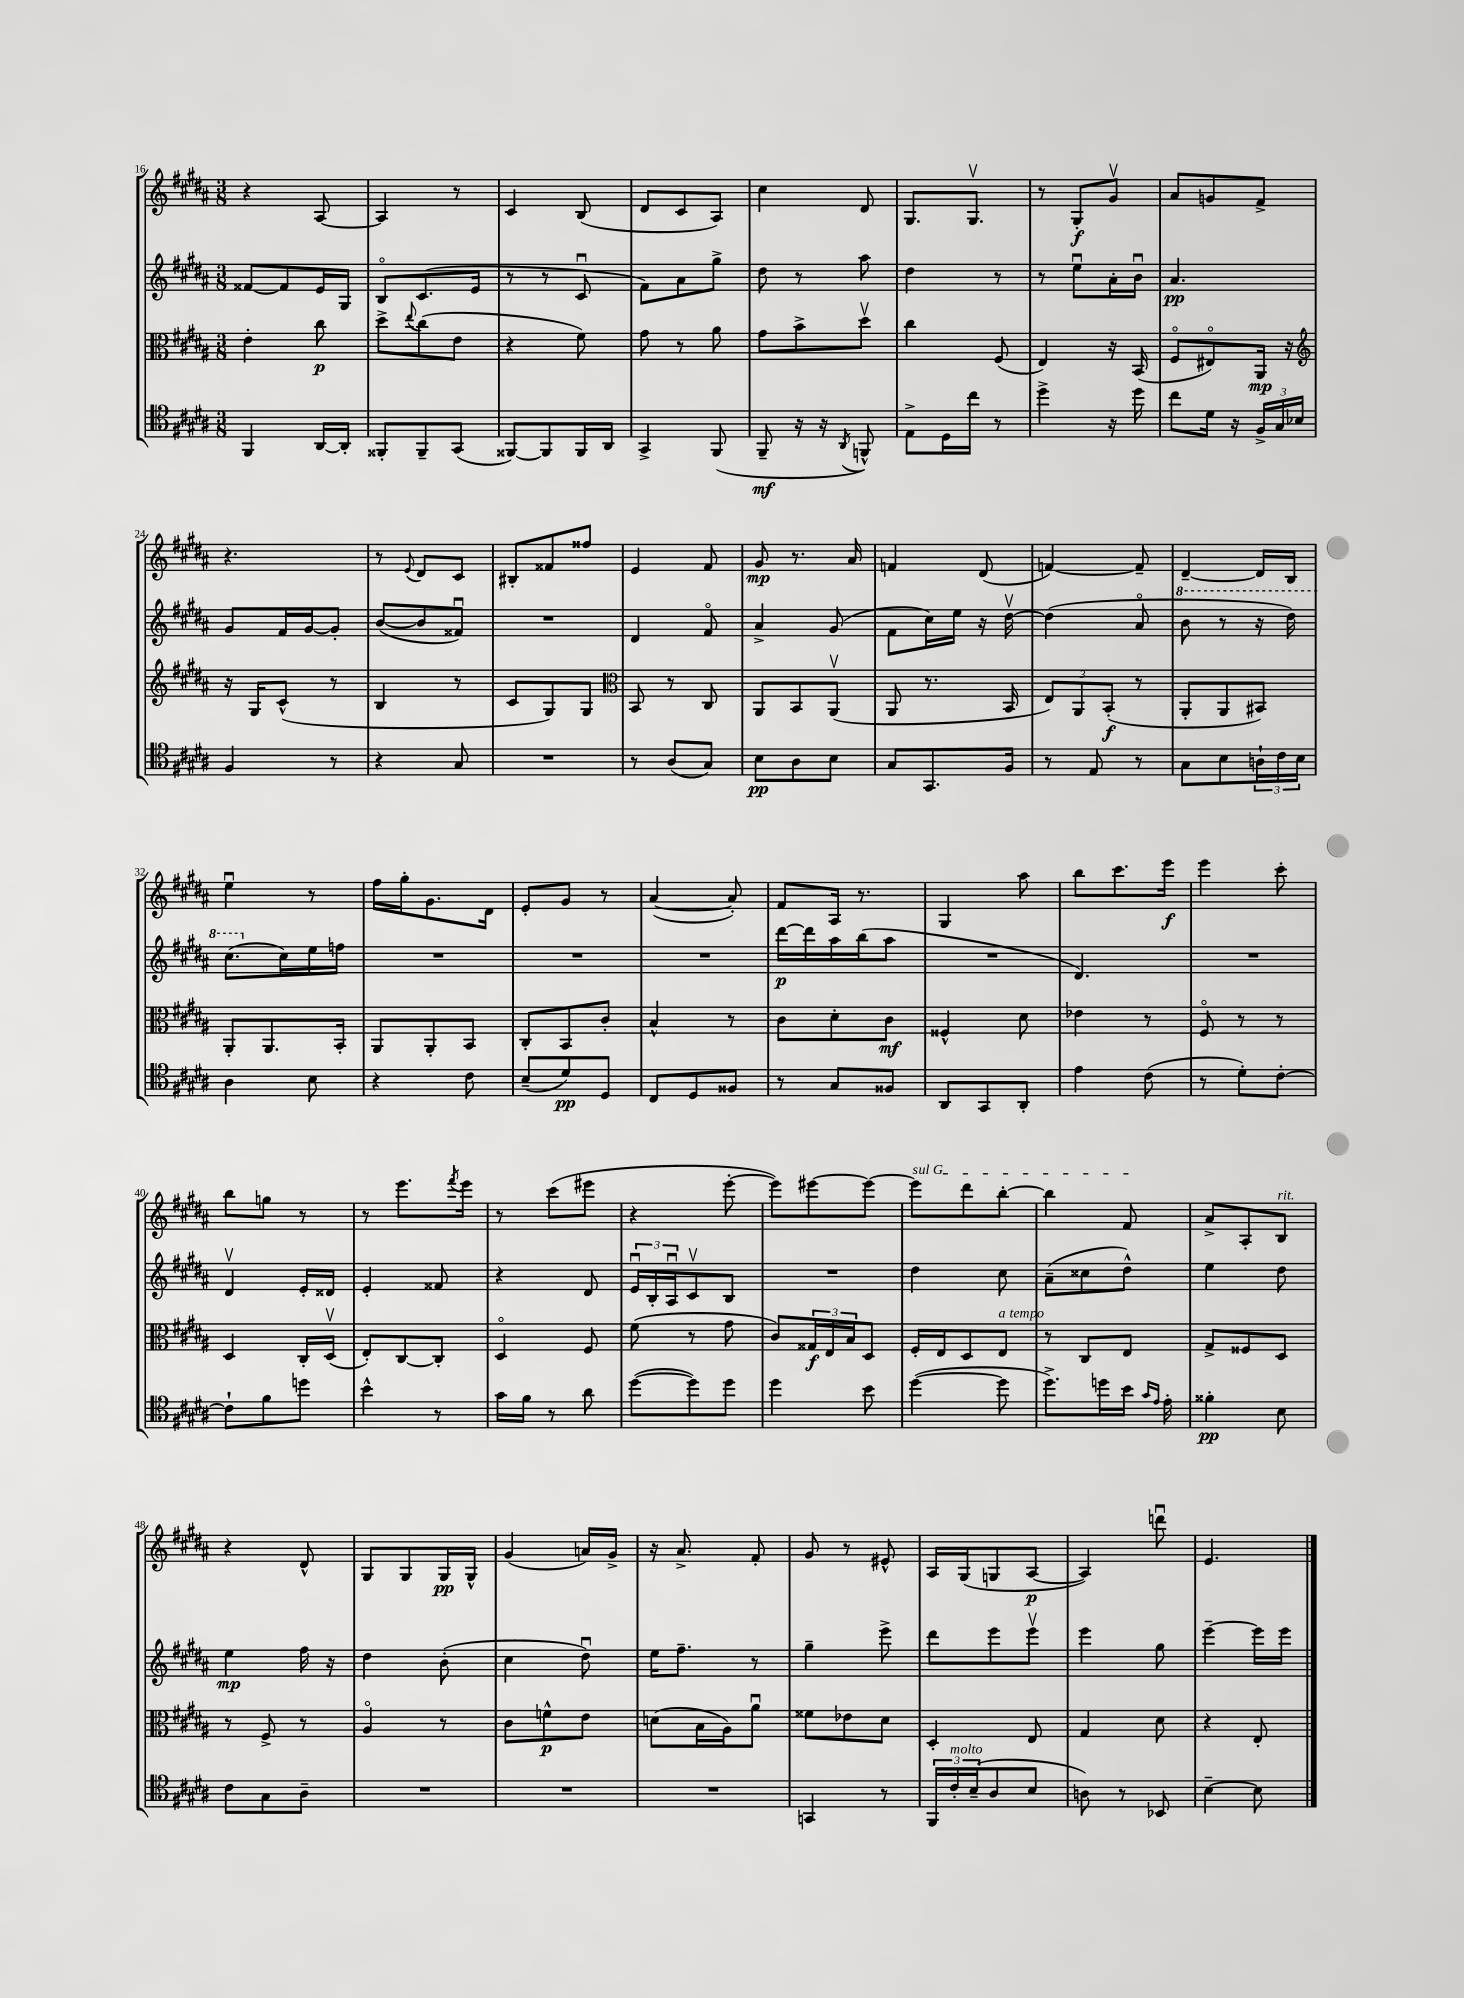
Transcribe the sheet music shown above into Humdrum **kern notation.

**kern	**dynam	**kern	**dynam	**kern	**dynam	**kern	**dynam
*part4	*part4	*part3	*part3	*part2	*part2	*part1	*part1
*staff4	*staff4	*staff3	*staff3	*staff2	*staff2	*staff1	*staff1
*clefC4	*	*clefC3	*	*clefG2	*	*clefG2	*
*k[f#c#g#d#a#]	*	*k[f#c#g#d#a#]	*	*k[f#c#g#d#a#]	*	*k[f#c#g#d#a#]	*
*M3/8	*	*M3/8	*	*M3/8	*	*M3/8	*
=16	=16	=16	=16	=16	=16	=16	=16
4FF#/	.	4e'\	.	[8f##X/L	.	4r	.
.	.	.	.	8f##/]	.	.	.
[16AA#/LL	.	8cc#\	p	16e/L	.	[8A#/	.
16AA#'/JJ]	.	.	.	16G#/JJ	.	.	.
=17	=17	=17	=17	=17	=17	=17	=17
8FF##X'/L	.	8dd#^\L	.	8B/L	.	4A#/]	.
.	.	8qqee/	.	.	.	.	.
8FF##~/	.	(8cc#\	.	(8.c#/	.	.	.
(8GG#/J	.	8e\J	.	.	.	8r	.
.	.	.	.	16e/Jk	.	.	.
=18	=18	=18	=18	=18	=18	=18	=18
[8FF##X/L)	.	4r	.	8r	.	4c#/	.
8FF##/]	.	.	.	8r	.	.	.
16FF##/L	.	8f#\)	.	8c#u/	.	(8B/	.
16AA#/JJ	.	.	.	.	.	.	.
=19	=19	=19	=19	=19	=19	=19	=19
4GG#^/	.	8g#\	.	8f#\L)	.	8d#/L	.
.	.	8r	.	8a#\	.	8c#/	.
(8FF#/	.	8a#\	.	8gg#^\J	.	8A#/J)	.
=20	=20	=20	=20	=20	=20	=20	=20
8FF#~/	mf	8g#\L	.	8dd#\	.	4cc#\	.
16r	.	8b^\	.	8r	.	.	.
16r	.	.	.	.	.	.	.
8qAA#/	.	.	.	.	.	.	.
8FFn^^/)	.	8dd#v\J	.	8aa#\	.	8d#/	.
=21	=21	=21	=21	=21	=21	=21	=21
8E^\L	.	4cc#\	.	4dd#\	.	8.G#/L	.
16D#\L	.	.	.	.	.	.	.
16cc#\JJ	.	.	.	.	.	8.G#v/J	.
8r	.	(8F#/	.	8r	.	.	.
=22	=22	=22	=22	=22	=22	=22	=22
4dd#^\	.	4E/)	.	8r	.	8r	.
.	.	.	.	8eeu\L	.	8G#'/L	f
16r	.	16r	.	16a#'\L	.	8g#v/J	.
16dd#\	.	(16BB/	.	16bu\JJ	.	.	.
=23	=23	=23	=23	=23	=23	=23	=23
8cc#\L	.	8F#/L	.	4.a#/	pp	8a#/L	.
16d#\Jk	.	8E#X/)	.	.	.	8gn/	.
16r	.	.	.	.	.	.	.
24F#^/LL	.	16AA#/Jk	mp	.	.	8f#^/J	.
24G#/	.	.	.	.	.	.	.
.	.	16r	.	.	.	.	.
24B-X/JJ	.	.	.	.	.	.	.
!!LO:LB:g=z
=24	=24	=24	=24	=24	=24	=24	=24
*	*	*clefG2	*	*	*	*	*
4F#/	.	16r	.	8g#/L	.	4.r	.
.	.	16G#/KL	.	.	.	.	.
.	.	(8c#^^/J	.	16f#/L	.	.	.
.	.	.	.	[16g#/J	.	.	.
8r	.	8r	.	8g#'/J]	.	.	.
=25	=25	=25	=25	=25	=25	=25	=25
4r	.	4B/	.	([8b/L	.	8r	.
.	.	.	.	.	.	8qqe/	.
.	.	.	.	8b/]	.	8d#/L	.
8G#/	.	8r	.	8f##Xu/J)	.	8c#/J	.
=26	=26	=26	=26	=26	=26	=26	=26
4.r	.	8c#/L	.	4.r	.	8B#X'/L	.
.	.	8G#/)	.	.	.	8f##X/	.
.	.	8G#/J	.	.	.	8ff##X/J	.
=27	=27	=27	=27	=27	=27	=27	=27
*	*	*clefC3	*	*	*	*	*
8r	.	8BB/	.	4d#/	.	4e/	.
(8A#/L	.	8r	.	.	.	.	.
8G#/J)	.	8C#/	.	8f#/	.	8f#/	.
=28	=28	=28	=28	=28	=28	=28	=28
8B\L	pp	8AA#/L	.	4a#^/	.	8g#/	mp
8A#\	.	8BB/	.	.	.	8.r	.
8B\J	.	(8AA#v/J	.	(8g#/	.	.	.
.	.	.	.	.	.	16a#/	.
=29	=29	=29	=29	=29	=29	=29	=29
8G#/L	.	8AA#/	.	8f#\L	.	4fn/	.
8.GG#/	.	8.r	.	16cc#\L)	.	.	.
.	.	.	.	16ee\JJ	.	.	.
.	.	.	.	16r	.	(8d#/	.
16F#/Jk	.	16BB/	.	[16dd#v\	.	.	.
=30	=30	=30	=30	=30	=30	=30	=30
8r	.	12E/L)	.	(4dd#\]	.	[4fn/)	.
.	.	12AA#/	.	.	.	.	.
8E/	.	.	.	.	.	.	.
.	.	(12BB'/J	f	.	.	.	.
8r	.	8r	.	8a#/	.	8f~/]	.
=31	=31	=31	=31	=31	=31	=31	=31
*	*	*	*	*8va	*	*	*
8G#\L	.	8AA#'/L	.	8bb\	.	[4d#~/	.
8B\	.	8AA#/	.	8r	.	.	.
24An`\L	.	8BB#X/J)	.	16r	.	16d#/LL]	.
24c#\	.	.	.	.	.	.	.
.	.	.	.	16ddd#\)	.	16B/JJ	.
24B\JJ	.	.	.	.	.	.	.
!!LO:LB:g=z
=32	=32	=32	=32	=32	=32	=32	=32
4A#\	.	8AA#'/L	.	(8.ccc#\L	.	4eeu\	.
.	.	8.AA#/	.	.	.	.	.
*	*	*	*	*X8va	*	*	*
.	.	.	.	16cc#\L)	.	.	.
8B\	.	.	.	16ee\	.	8r	.
.	.	16BB'/Jk	.	16ffn\JJ	.	.	.
=33	=33	=33	=33	=33	=33	=33	=33
4r	.	8AA#/L	.	4.r	.	16ff#\LL	.
.	.	.	.	.	.	16gg#'\J	.
.	.	8AA#'/	.	.	.	8.g#\	.
8c#\	.	8BB/J	.	.	.	.	.
.	.	.	.	.	.	16d#\Jk	.
=34	=34	=34	=34	=34	=34	=34	=34
(8B~/L	.	8C#'/L	.	4.r	.	8e'/L	.
8d#/)	pp	8BB/	.	.	.	8g#/J	.
8D#/J	.	8c#'/J	.	.	.	8r	.
=35	=35	=35	=35	=35	=35	=35	=35
8C#/L	.	4B^^/	.	4.r	.	([4a#/	.
8D#/	.	.	.	.	.	.	.
8F##X/J	.	8r	.	.	.	8a#'/])	.
=36	=36	=36	=36	=36	=36	=36	=36
8r	.	8c#\L	.	[16ddd#\LL	p	8f#/L	.
.	.	.	.	16ddd#\]	.	.	.
8G#/L	.	8d#'\	.	16aa#\	.	16A#/Jk	.
.	.	.	.	(16bb\J	.	8.r	.
8F##X/J	.	8c#\J	mf	8aa#\J	.	.	.
=37	=37	=37	=37	=37	=37	=37	=37
8AA#/L	.	4F##X^^/	.	4.r	.	4G#/	.
8GG#/	.	.	.	.	.	.	.
8AA#'/J	.	8d#\	.	.	.	8aa#\	.
=38	=38	=38	=38	=38	=38	=38	=38
4e\	.	4e-X\	.	4.d#/)	.	8bb\L	.
.	.	.	.	.	.	8.ccc#\	.
(8c#\	.	8r	.	.	.	.	.
.	.	.	.	.	.	16eee\Jk	f
=39	=39	=39	=39	=39	=39	=39	=39
8r	.	8F#/	.	4.r	.	4eee\	.
8d#'\L)	.	8r	.	.	.	.	.
[8c#'\J	.	8r	.	.	.	8ccc#'\	.
!!LO:LB:g=z
=40	=40	=40	=40	=40	=40	=40	=40
8c#`\L]	.	4D#/	.	4d#v/	.	8bb\L	.
8f#\	.	.	.	.	.	8ggn\J	.
8ddn\J	.	16C#'/LL	.	16e'/LL	.	8r	.
.	.	(16D#v/JJ	.	16d##X/JJ	.	.	.
=41	=41	=41	=41	=41	=41	=41	=41
4b^^\	.	8E'/L)	.	4e'/	.	8r	.
.	.	[8C#/	.	.	.	8.eee\L	.
8r	.	8C#'/J]	.	8f##X/	.	.	.
.	.	.	.	.	.	8qfff#/	.
.	.	.	.	.	.	16eee\Jk	.
=42	=42	=42	=42	=42	=42	=42	=42
16g#\LL	.	4D#/	.	4r	.	8r	.
16f#\JJ	.	.	.	.	.	.	.
8r	.	.	.	.	.	(8ccc#\L	.
8a#\	.	8F#/	.	8d#/	.	8eee#X\J	.
=43	=43	=43	=43	=43	=43	=43	=43
([8dd#\L	.	(8f#\	.	24eu/LL	.	4r	.
.	.	.	.	24B'/	.	.	.
.	.	.	.	24A#u/J	.	.	.
8dd#\])	.	8r	.	8c#v/	.	.	.
8dd#\J	.	8g#\	.	8B/J	.	[8eee'\	.
=44	=44	=44	=44	=44	=44	=44	=44
4dd#\	.	8c#/L)	.	4.r	.	8eee\L])	.
.	.	24G##X/L	f	.	.	[8eee#X\	.
.	.	24E/	.	.	.	.	.
.	.	24B/J	.	.	.	.	.
8b\	.	8D#/J	.	.	.	8eee#\J_	.
=45	=45	=45	=45	=45	=45	=45	=45
!	!	!	!	!	!	!LO:TX:a:i:t=sul G	!
([4dd#\	.	16F#'/LL	.	4dd#\	.	8eee#\L]	.
.	.	16E/J	.	.	.	.	.
.	.	8D#/	.	.	.	8ddd#\	.
!	!	!LO:TX:a:i:t=a tempo	!	!	!	!	!
8dd#\]	.	8E/J	.	8cc#\	.	[8bb'\J	.
=46	=46	=46	=46	=46	=46	=46	=46
8.dd#^\L)	.	8r	.	(8a#~\L	.	4bb\]	.
.	.	8C#/L	.	8cc##X\	.	.	.
16ddn\L	.	.	.	.	.	.	.
16b\JJ	.	8E/J	.	8dd#^^\J)	.	8f#/	.
16qqg#/LL	.	.	.	.	.	.	.
16qqe/JJ	.	.	.	.	.	.	.
16e'\	.	.	.	.	.	.	.
=47	=47	=47	=47	=47	=47	=47	=47
4f##X'\	pp	8G#^/L	.	4ee\	.	8a#^/L	.
.	.	8F##X/	.	.	.	8A#'/	.
!	!	!	!	!	!	!LO:TX:a:i:t=rit.	!
8B\	.	8D#/J	.	8dd#\	.	8B/J	.
!!LO:LB:g=z
=48	=48	=48	=48	=48	=48	=48	=48
8c#\L	.	8r	.	4ee\	mp	4r	.
8G#\	.	8F#^/	.	.	.	.	.
8A#~\J	.	8r	.	16ff#\	.	8d#^^/	.
.	.	.	.	16r	.	.	.
=49	=49	=49	=49	=49	=49	=49	=49
4.r	.	4A#/	.	4dd#\	.	8G#/L	.
.	.	.	.	.	.	8G#/	.
.	.	8r	.	(8b'\	.	16G#/L	pp
.	.	.	.	.	.	16G#^^/JJ	.
=50	=50	=50	=50	=50	=50	=50	=50
4.r	.	8c#\L	.	4cc#\	.	(4g#/	.
.	.	8fn^^\	p	.	.	.	.
.	.	8e\J	.	8dd#u\)	.	16an/LL)	.
.	.	.	.	.	.	16g#^/JJ	.
=51	=51	=51	=51	=51	=51	=51	=51
4.r	.	(8dn\L	.	16ee\KL	.	16r	.
.	.	.	.	8.ff#~\J	.	8.a#^/	.
.	.	16B\L	.	.	.	.	.
.	.	16A#\J)	.	.	.	.	.
.	.	8a#u\J	.	8r	.	8f#'/	.
=52	=52	=52	=52	=52	=52	=52	=52
4GGn/	.	8f##X\L	.	4gg#~\	.	8g#/	.
.	.	8e-X\	.	.	.	8r	.
8r	.	8d#\J	.	8eee^\	.	8e#X^^/	.
=53	=53	=53	=53	=53	=53	=53	=53
24FF#/LL	.	4D#'/	.	8ddd#\L	.	16A#/LL	.
!LO:TX:a:i:t=molto	!	!	!	!	!	!	!
24c#'/	.	.	.	.	.	.	.
.	.	.	.	.	.	(16G#/J	.
(24B~/J	.	.	.	.	.	.	.
8A#/	.	.	.	8eee\	.	8Gn/	.
8B/J	.	8E/	.	8eeev\J	.	[8A#/J	p
=54	=54	=54	=54	=54	=54	=54	=54
8An\)	.	4G#/	.	4eee\	.	4A#/])	.
8r	.	.	.	.	.	.	.
8BB-X/	.	8d#\	.	8gg#\	.	8dddnu\	.
=55	=55	=55	=55	=55	=55	=55	=55
[4B~\	.	4r	.	[4eee~\	.	4.e/	.
8B\]	.	8E'/	.	16eee\LL]	.	.	.
.	.	.	.	16eee\JJ	.	.	.
==	==	==	==	==	==	==	==
*-	*-	*-	*-	*-	*-	*-	*-
